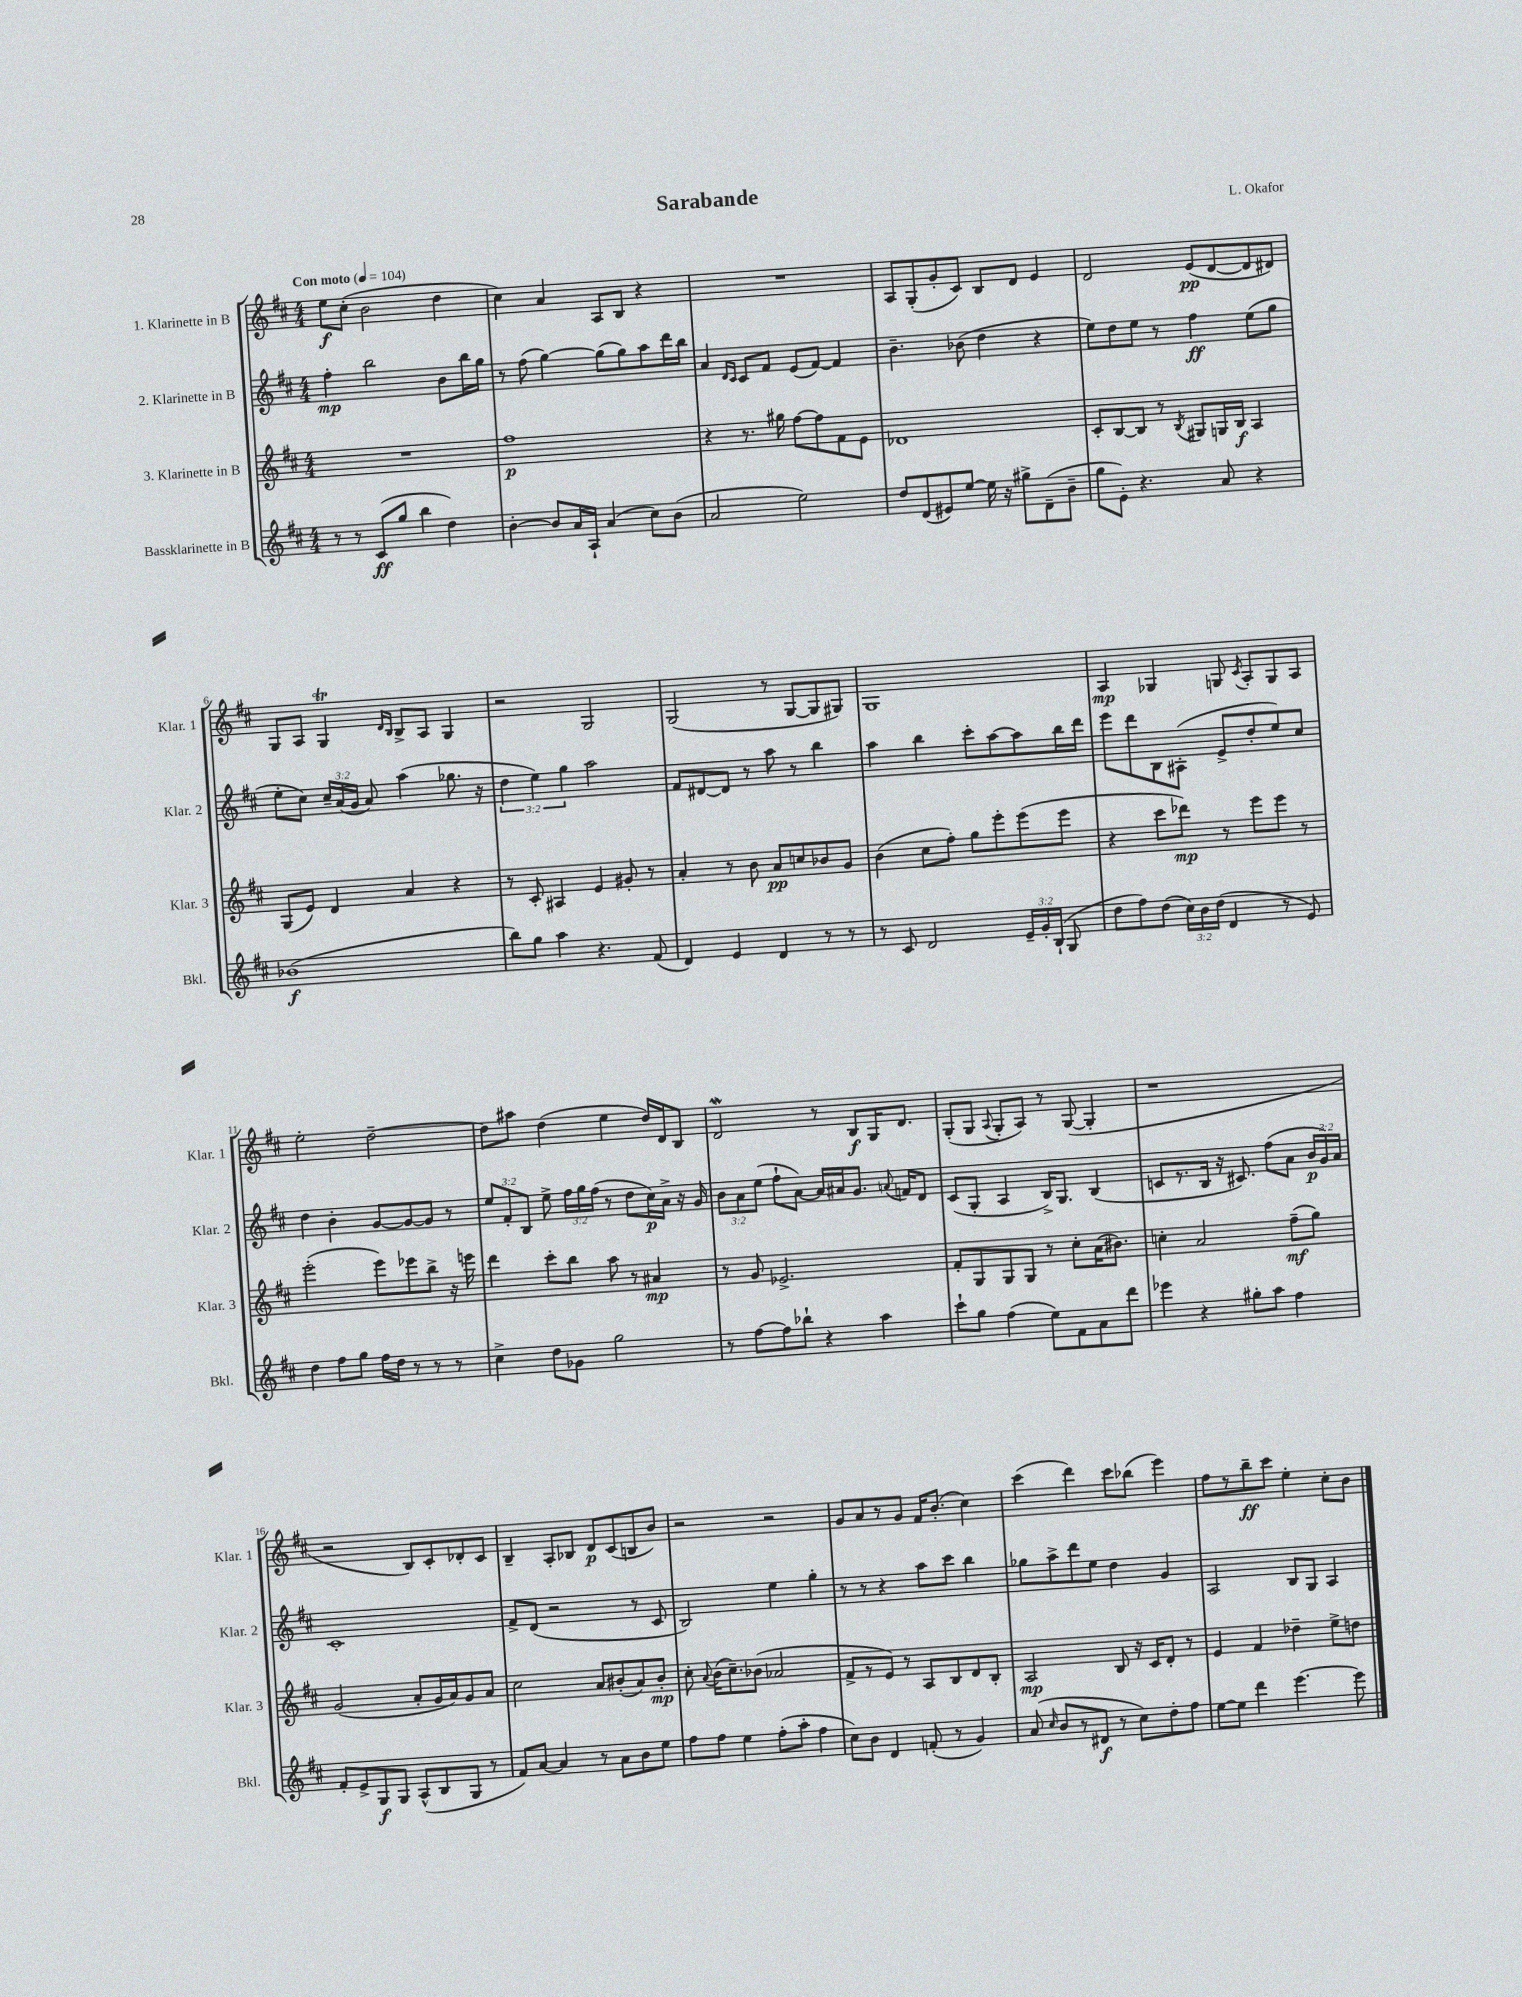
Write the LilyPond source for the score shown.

\header { title = "Sarabande" composer = "L. Okafor" }
<<
\new StaffGroup <<
\new Staff = "s0" \with { instrumentName = "1. Klarinette in B" shortInstrumentName = "Klar. 1" } {
    \clef treble \key d \major \numericTimeSignature \time 4/4 \tempo "Con moto" 4 = 104
    \autoBeamOff e''8[\f cis''8]-.( b'2 d''4 |
    cis''4) a'4 a8[ b8] r4 |
    R1 |
    a8[ g8-.( g'8-. cis'8]) b8[ d'8] e'4 |
    d'2 e'8[\pp( d'8~ d'8 dis'8]) |
    g8[ a8] g4\trill \grace { d'16[ b16] } b8[-> a8] g4 |
    r2 g2 |
    g2( r8 g8[~ g8 gis8]) |
    g1 |
    a4\mp ges4 g8 \acciaccatura { cis'8 } a8[-. g8 a8] |
    e''2-. d''2~-- |
    d''8[ ais''8] d''4( e''4 d''16[) d'16 b8] |
    d'2\mordent r8 b8[\f g16 d'8.] |
    g8[-.( g8] \appoggiatura { a8 } g8[-. a8]) r8 g8~( g4-. |
    r1 |
    r2 b8[) cis'8-. des'8-. cis'8] |
    b4-- a8[-. bes8] d'8[\p cis'8( b8 b'8]) |
    r2 r2 |
    g'8[ a'8 r8 g'8] fis'16[ b'8.]-.( cis''4) |
    cis'''4( d'''4) cis'''8[ bes''8]( e'''4) |
    fis''8[ r8 b''8--\ff cis'''8] e''4-. cis''8[-. b'8] \bar "|." |
}
\new Staff = "s1" \with { instrumentName = "2. Klarinette in B" shortInstrumentName = "Klar. 2" } {
    \clef treble \key d \major \numericTimeSignature \time 4/4 \override Staff.TupletNumber.text = #tuplet-number::calc-fraction-text
    \autoBeamOff fis''4-.\mp b''2 b'8[ b''16 g''16] |
    r8 fis''8( g''4~) g''8[( g''8) a''8 d'''16 b''16] |
    a'4 \grace { d'16[ cis'16] } cis'8[ fis'8] e'8[( fis'8]~) fis'4 |
    b'4.-- bes'8( d''4 r4 |
    e''8[) d''8 e''8] r8 fis''4\ff e''8[( g''8] |
    e''8[-. cis''8]) \tuplet 3/2 { cis''16[-- a'16( g'16] } a'8) a''4( ges''8. r16 |
    \tuplet 3/2 { d''4 e''4) g''4 } a''2 |
    fis'8[ dis'8~ dis'8] r8 a''8 r8 b''4 |
    a''4 b''4 cis'''8[-. a''8~ a''8 b''16 d'''16] |
    e'''8[ d'''8 b8 ais8]-.( e'8[-> d''8-. e''8) cis''8] |
    d''4 b'4-. g'8[~ g'8~ g'8] r8 |
    \tuplet 3/2 { e''8[ fis'8-. b8] } e''8-> \tuplet 3/2 { fis''16[ g''16 fis''16]( } r8 d''8[ cis''16\p) a'16]-> r16 g'16 |
    \tuplet 3/2 { b'8[ a'8 e''8]( } fis''8[-! a'8]~) a'16[ ais'16 g'8.] \appoggiatura { a'8 } f'16[ d'8] |
    cis'8[( g8]-. a4 b16[->) g8.] b4( |
    c'8[ r8. b16] r16 cis'8.) fis''8[( a'8] \tuplet 3/2 { b'16[\p g'16) a'16] } |
    cis'1-. |
    fis'8[-> d'8]( r2 r8 cis'8 |
    b2) e''4 g''4-. |
    r8 r8 r4 a''8[ cis'''8] b''4 |
    ges''8[ a''8-> d'''8 e''8] d''4 g'4 |
    a2 b8[ g8] a4 \bar "|." |
}
\new Staff = "s2" \with { instrumentName = "3. Klarinette in B" shortInstrumentName = "Klar. 3" } {
    \clef treble \key d \major \numericTimeSignature \time 4/4
    \autoBeamOff R1 |
    fis''1\p |
    r4 r8. gis''16 fis''8[~ fis''8 fis'8 e'8] |
    des'1 |
    cis'8[-. b8~ b8] r8 \acciaccatura { b8 } gis8[ g16 b16]\f a4 |
    g8[( e'8]) d'4 a'4 r4 |
    r8 cis'8-. ais4 e'4 gis'8-. r8 |
    a'4-. r8 b'8 a'8[\pp c''8 bes'8 g'8] |
    b'4( cis''8[ fis''8]-.) g''8[ e'''8-. e'''8( e'''8] |
    r4 cis'''8[ des'''8]\mp) r8 e'''8[ e'''8] r8 |
    e'''2-.( e'''8[) ees'''8 b''8]-> r16 e'''16 |
    d'''4 cis'''8[-. b''8] a''8 r8 ais'4\mp |
    r8 g'8 ees'2.-> |
    fis'8[-. g8 g8 g8] r8 cis''8[-. a'16( bis'8.]) |
    c''4-. a'2 fis''8[--\mf( g''8]) |
    g'2( a'8[-. g'16 a'16) g'8 a'8] |
    cis''2 a'8[ bis'8-.( a'8) bis'8]-.\mp |
    cis''8-. \appoggiatura { a'8 } b'16[( cis''8.--) bes'8]( aes'2 |
    fis'8[-> r8 e'8]) r8 a8[ b8 d'8 b8]-. |
    a2\mp b8 r16 cis'16[ d'8]-. r8 |
    e'4 fis'4 des''4-- e''8[-> d''8] \bar "|." |
}
\new Staff = "s3" \with { instrumentName = "Bassklarinette in B" shortInstrumentName = "Bkl." } {
    \clef treble \key d \major \numericTimeSignature \time 4/4 \override Staff.TupletNumber.text = #tuplet-number::calc-fraction-text
    \autoBeamOff r8 r8 cis'8[\ff( g''8] b''4 d''4) |
    b'4~-. b'8[ a'16 a16]-! a'4( cis''8[) b'8]( |
    a'2 e''2) |
    d''8[ d'8( eis'8) e''8]~ e''16 r16 gis''8[-> d'8--( b'8]-- |
    g''8[ e'8]-.) r4. a'8 r4 |
    bes'1\f( |
    b''8[) g''8] a''4 r4. fis'8( |
    d'4) e'4 d'4 r8 r8 |
    r8 cis'8 d'2 \tuplet 3/2 { e'16[-- g'16-. b16]-!( } g8 |
    d''8[ fis''8) d''8]( \tuplet 3/2 { cis''16[) b'16 d''16]( } d'4 r8 e'8) |
    d''4 fis''8[ g''8] fis''16[ d''16] r8 r8 r8 |
    cis''4-> d''8[ ges'8] g''2 |
    r8 fis''8[~ fis''8 bes''8]-! r4 a''4 |
    cis'''8[-! g''8] fis''4( e''8[) fis'8 a'8 d'''8] |
    ees'''4 r4 gis''8[-. a''8] fis''4 |
    fis'8[-. e'8-> g8\f g8] a8[-^( b8 g8] r8 |
    fis'8[) a'8]~ a'4 r8 a'8[ b'8 e''8] |
    fis''8[ fis''8] e''4 fis''8[-.( a''8]-. fis''4 |
    cis''8[) b'8] d'4 f'8-.( r8 g'4) |
    a'8( \grace { cis''16 } b'8[ r8 dis'8]\f r8 cis''8[) d''8-. fis''8] |
    e''8[~ e''8] d'''4 e'''4.~ e'''8 \bar "|." |
}
>>
>>
